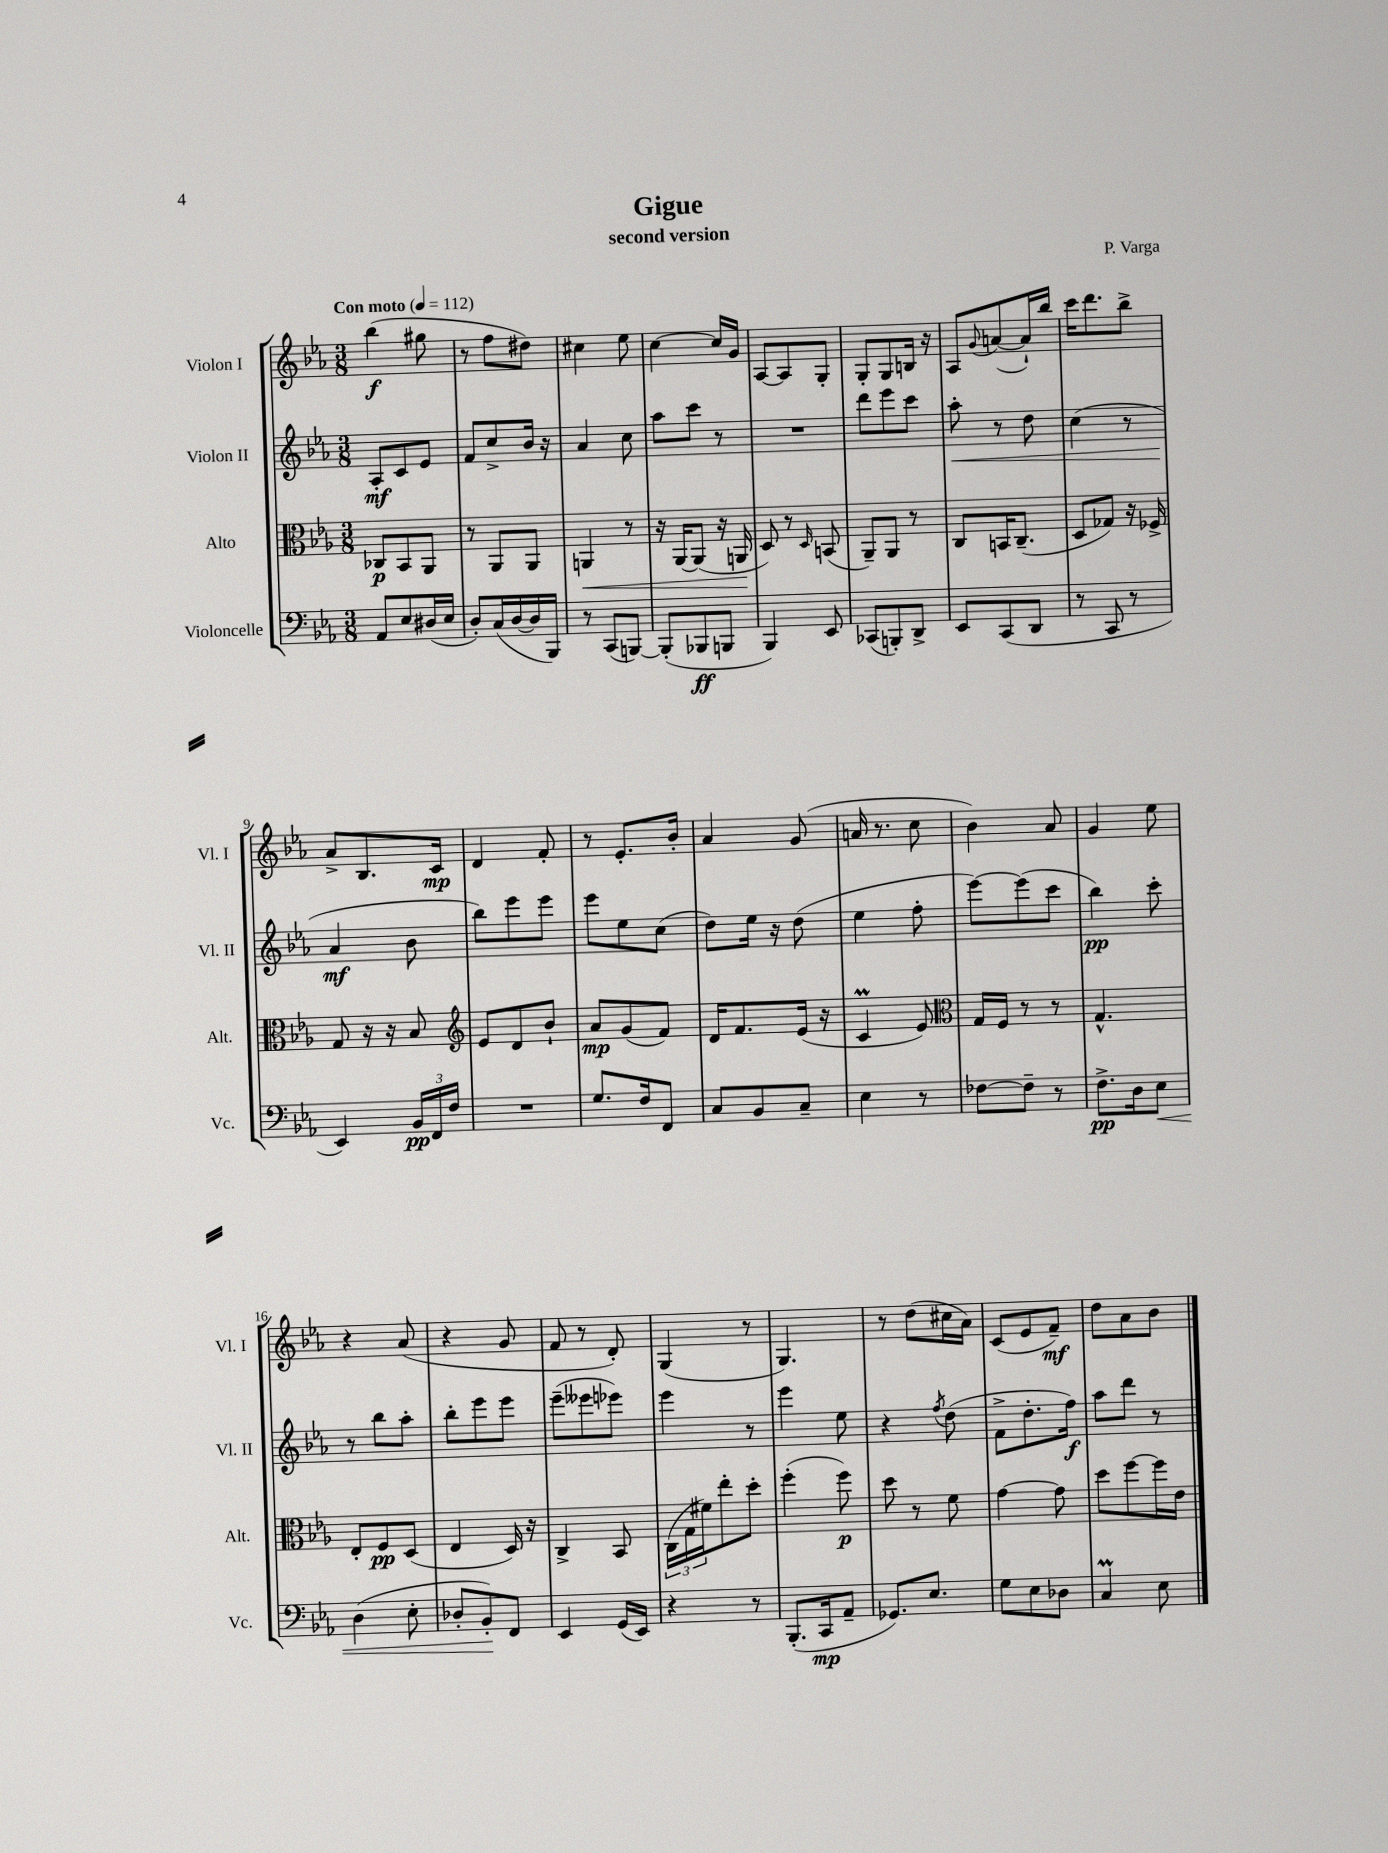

**kern	**kern	**kern	**kern
*staff4	*staff3	*staff2	*staff1
*clefF4	*clefC3	*clefG2	*clefG2
*k[b-e-a-]	*k[b-e-a-]	*k[b-e-a-]	*k[b-e-a-]
*M3/8	*M3/8	*M3/8	*M3/8
*MM112	*MM112	*MM112	*MM112
8AA-	8C-	8A-'	(4bb-
8E-	8BB-	8c	.
(16D#	8AA-	8e-	8gg#
16E-	.	.	.
=	=	=	=
8D')	8r	8f	8r
(16C	8AA-	8cc^	8ff
[16D	.	.	.
16D]	8AA-	16b-	8dd#)
16BBB-)	.	16r	.
=	=	=	=
8r	4AA	4a-	4cc#
(8CC	.	.	.
[8BBB)	8r	8cc	8ee-
=	=	=	=
(8BBB']	16r	8aa-	[4cc
.	[16AA-	.	.
8BBB-	(8AA-]	8ccc	.
8BBB	16r	8r	16cc]
.	16AA	.	16g
=	=	=	=
4BBB-)	8D)	4.r	[8A-
.	8r	.	8A-]
.	16qqD	.	.
8EE-	(8BB	.	8G'
=	=	=	=
(8CC-	8AA-~)	8ddd	8G'
8BBB')	8AA-	8eee-	8G
8DD^	8r	8ccc	16B
.	.	.	16r
=	=	=	=
8EE-	8C	8aa-'	8A-
.	.	.	8qqg
(8CC	16BB	8r	([8a
.	(8.C~	.	.
8DD	.	8dd	16a`])
.	.	.	16bb-
=	=	=	=
8r	8D	(4cc	16ccc
.	.	.	8.ddd
8CC	8G-)	.	.
8r	16r	8r	8bb-^
.	16F-^	.	.
=	=	=	=
4EE-)	8G	4a-	8a-^
.	16r	.	8.B-
.	16r	.	.
24BB-	8B-	8b-	.
24FF	.	.	.
.	.	.	16c
24F	.	.	.
=	=	=	=
*	*clefG2	*	*
4.r	8e-	8bb-)	4d
.	8d	8eee-	.
.	8b-`	8eee-	8f'
=	=	=	=
8.G	8a-	8eee-	8r
.	(8g	8ee-	8.e-'
16F	.	.	.
8FF	8f)	(8cc	.
.	.	.	16b-'
=	=	=	=
8C	16d	8dd)	4a-
.	8.f	.	.
8BB-	.	16ee-	.
.	.	16r	.
8C~	(16e-	(8dd	(8g
.	16r	.	.
=	=	=	=
4E-	4c	4ee-	16a
.	.	.	8.r
8r	8e-)	8ff'	8cc
=	=	=	=
*	*clefC3	*	*
[8F-	16G	[8eee-)	4b-)
.	16F	.	.
8F-~]	8r	(8eee-]	.
8r	8r	8ccc	8a-
=	=	=	=
8.F^	4.G^^	4bb-)	4g
16D	.	.	.
8E-	.	8ccc'	8ee-
=	=	=	=
(4D	8E-'	8r	4r
.	8F	8bb-	.
8E-'	(8D	8aa-'	(8a-
=	=	=	=
8D-'	4E-	8bb-'	4r
8BB-')	.	8eee-	.
8FF	16D)	8eee-	8g
.	16r	.	.
=	=	=	=
4EE-	4C^	(8eee-~	8f
.	.	8eee--	8r
(16GG	8BB-	8eee-)	8d')
16EE-)	.	.	.
=	=	=	=
4r	(24C	4eee-	(4G
.	24G	.	.
.	24f#)	.	.
.	8ee-'	.	.
8r	8dd'	8r	8r
=	=	=	=
(8.BBB-'	(4ff'	4eee-	4.G)
16CC	.	.	.
8AA-~	8ff)	8ee-	.
=	=	=	=
8.GG-)	8dd	4r	8r
.	8r	.	(8dd
8.E-	.	.	.
.	.	8qff	.
.	8f	(8dd	16cc#
.	.	.	16a-)
=	=	=	=
8G	[4g	8f^	(8c
8E-	.	8.dd'	8e-
8D-	8g]	.	8f~)
.	.	16ff)	.
=	=	=	=
4C	8dd	8aa-	8dd
.	[8ff	8ddd	8a-
8E-	16ff]	8r	8b-
.	16e-	.	.
==	==	==	==
*-	*-	*-	*-
